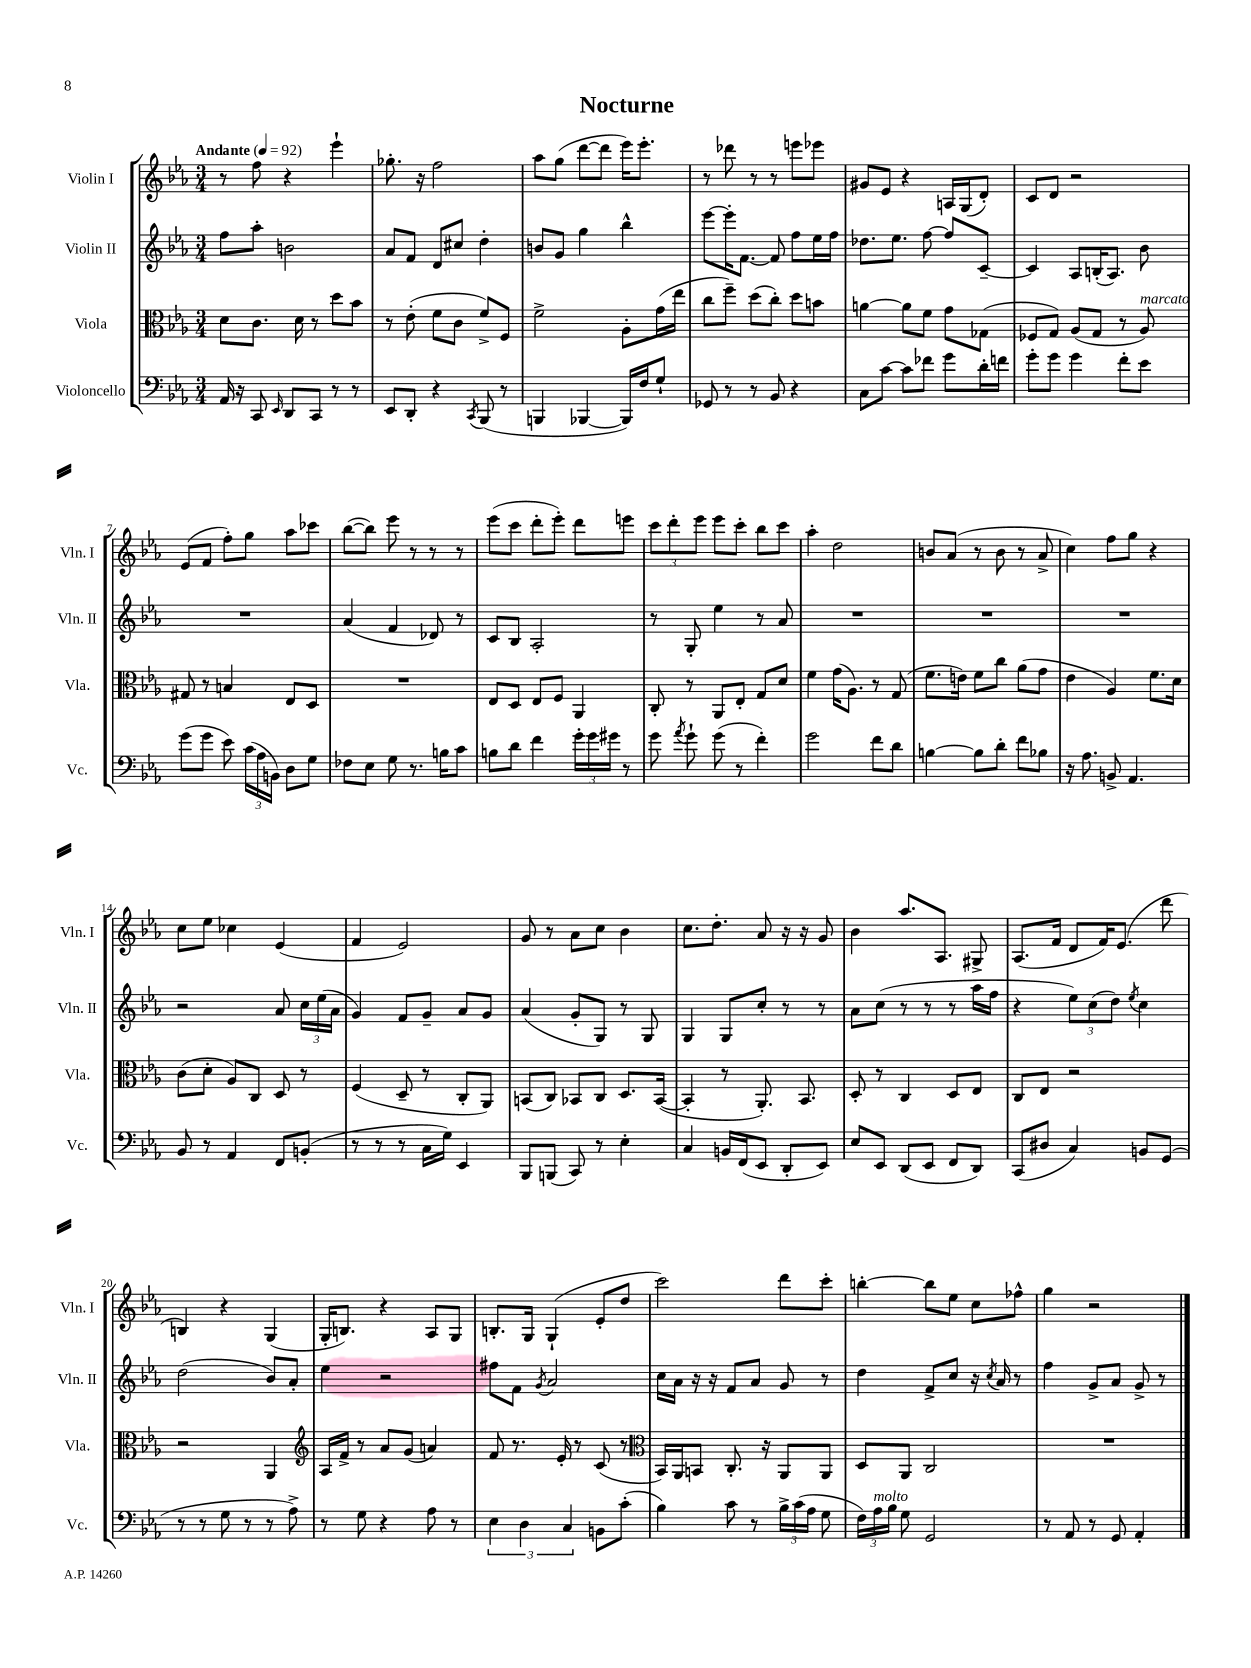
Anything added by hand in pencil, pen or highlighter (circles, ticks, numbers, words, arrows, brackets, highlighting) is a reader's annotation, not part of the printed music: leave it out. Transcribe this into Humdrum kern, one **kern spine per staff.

**kern	**kern	**kern	**kern
*staff4	*staff3	*staff2	*staff1
*clefF4	*clefC3	*clefG2	*clefG2
*k[b-e-a-]	*k[b-e-a-]	*k[b-e-a-]	*k[b-e-a-]
*M3/4	*M3/4	*M3/4	*M3/4
*MM92	*MM92	*MM92	*MM92
16AA-	8d	8ff	8r
16r	.	.	.
8CC	8.c	8aa-'	8ff
16qqEE-	.	.	.
8DD	.	2b	4r
.	16d	.	.
8CC	8r	.	.
8r	8dd	.	4eee-`
8r	8b-	.	.
=	=	=	=
8EE-	8r	8a-	8.gg-'
8DD'	(8e-'	8f	.
.	.	.	16r
4r	8f	8d	2ff
.	8c	8cc#	.
8qCC	.	.	.
(8BBB-	8f^)	4dd'	.
8r	8F	.	.
=	=	=	=
4BBB	2f^	8b	8aa-
.	.	8g	(8gg
[4BBB-	.	4gg	[8ddd
.	.	.	8ddd]
16BBB-])	8A-'	4bb-^^	16eee-)
16F	.	.	8.eee-'
8G`	(16g	.	.
.	16ee-	.	.
=	=	=	=
8GG-	8cc	[8eee-	8r
8r	8ff~)	16eee-']	8ddd-
.	.	[8.f	.
8r	(8dd	.	8r
8BB-	8cc')	8f]	8r
4r	8dd	8ff	8eee
.	8b	16ee-	8eee-
.	.	16ff	.
=	=	=	=
8C	[4a	8.dd-	8g#
[8c	.	.	8e-
.	.	8.ee-	.
8c]	8a]	.	4r
8f-	8f	[8ff	.
8g	8g	8ff]	16A
.	.	.	(16G
16d'	(8G-	[8c~	8d')
16f	.	.	.
=	=	=	=
8g'	8F-	4c]	8c
8g	8G)	.	8d
4g	(8A-	8A-	2r
.	8G	(16B'	.
.	.	8.A-)	.
8f'	8r	.	.
8e-	8A-)	8b-	.
=	=	=	=
(8g	8G#	2.r	(8e-
8g	8r	.	8f
8e-)	4B	.	8ff')
(24c	.	.	8gg
24A-	.	.	.
24BB)	.	.	.
8D	8E-	.	8aa-
8G	8D	.	8ccc-
=	=	=	=
8F-	2.r	(4a-	([8bb-
8E-	.	.	8bb-])
8G	.	4f	8eee-
8.r	.	.	8r
.	.	8d-)	8r
16B	.	.	.
8c	.	8r	8r
=	=	=	=
8B	8E-	8c	(8eee-
8d	8D	8B-	8ccc
4f	8E-	2A-'	8ddd'
.	8F	.	8eee-')
24g'	4AA-	.	8ddd
24g	.	.	.
24g#	.	.	.
8r	.	.	8eee
=	=	=	=
8g	8C'	8r	12ccc
.	.	.	12ddd'
8qa-	.	.	.
8g`	8r	8G'	.
.	.	.	12eee-
(8g	8AA-	4ee-	8eee-
8r	8E-'	.	8ccc'
4f')	8G	8r	8bb-
.	8d	8a-	8ccc
=	=	=	=
2g	4f	2.r	4aa-'
.	(16g	.	2dd
.	8.A-)	.	.
8f	8r	.	.
8d	(8G	.	.
=	=	=	=
[4B	8.f	2.r	8b
.	.	.	(8a-
.	16e)	.	.
8B]	8f	.	8r
8d'	8cc	.	8b
8f	(8a-	.	8r
8B-	8g	.	8a-^
=	=	=	=
16r	4e-	2.r	4cc)
8.A-	.	.	.
8BB^	4A-)	.	8ff
4.AA-	.	.	8gg
.	8.f	.	4r
.	16d	.	.
=	=	=	=
8BB-	(8c	2r	8cc
8r	8d'	.	8ee-
4AA-	8A-)	.	4cc-
.	8C	.	.
8FF	8D	8a-	(4e-
(8BB'	8r	24cc	.
.	.	(24ee-	.
.	.	24a-	.
=	=	=	=
8r	(4F	4g)	4f
8r	.	.	.
8r	8D~	8f	2e-)
16C	8r	8g~	.
16G)	.	.	.
4EE-	8C'	8a-	.
.	8AA-)	8g	.
=	=	=	=
8BBB-	(8BB	(4a-	8g
(8BBB	8C)	.	8r
8CC)	8BB-	8g'	8a-
8r	8C	8G)	8cc
4E-'	8.D	8r	4b-
.	.	8G	.
.	([16BB-	.	.
=	=	=	=
4C	4BB-']	4G	8.cc
.	.	.	8.dd'
16BB	8r	8G	.
(16FF	.	.	.
8EE-	8.AA-')	8cc'	8a-
8DD'	.	8r	16r
.	8.BB-	.	16r
8EE-)	.	8r	8g
=	=	=	=
8E-	8D'	8a-	4b-
8EE-	8r	(8cc	.
(8DD	4C	8r	8.aa-
8EE-	.	8r	.
.	.	.	8.A-
8FF	8D	8r	.
8DD)	8E-	16aa-	8G#^
.	.	16ff	.
=	=	=	=
(8CC	8C	4r	(8.A-
8D#	8E-	.	.
.	.	.	16f
4C)	2r	12ee-)	8d
.	.	(12cc	.
.	.	.	16f)
.	.	12dd)	.
.	.	.	(8.e-
.	.	8qee-	.
8BB	.	4cc	.
(8GG	.	.	8ddd
=	=	=	=
8r	2r	(2dd	4B)
8r	.	.	.
8G	.	.	4r
8r	.	.	.
8r	4AA-	8b-)	(4G
8A-^)	.	8a-'	.
=	=	=	=
*	*clefG2	*	*
8r	16A-	4ee-	16G'
.	16f^	.	8.B)
8G	8r	.	.
4r	8a-	2r	4r
.	(8g	.	.
8A-	4a)	.	8A-
8r	.	.	8G
=	=	=	=
6E-	8f	8ff#	8.B'
.	8.r	8f	.
6D	.	.	.
.	.	.	16G
.	.	8qg	.
.	.	2a-	(4G`
.	16e-'	.	.
6C	.	.	.
.	8r	.	.
8BB	(8c	.	8e-'
(8c'	8r	.	8dd
=	=	=	=
*	*clefC3	*	*
4B-)	16BB-)	16cc	2ccc)
.	16AA-	16a-	.
.	8BB	16r	.
.	.	16r	.
8c	8.C'	8f	.
8r	.	8a-	.
.	16r	.	.
24B-^	8AA-	8g	8ddd
(24c	.	.	.
24A-	.	.	.
8G	8AA-	8r	8ccc'
=	=	=	=
24F)	8D	4dd	[4bb'
24A-	.	.	.
24B-	.	.	.
8G	8AA-	.	.
2GG	2C	8f^	8bb]
.	.	8cc	8ee-
.	.	16r	8cc
.	.	8qcc	.
.	.	16a-	.
.	.	8r	8ff-^^
=	=	=	=
8r	2.r	4ff	4gg
8AA-	.	.	.
8r	.	8g^	2r
8GG	.	8a-	.
4AA-'	.	8g^	.
.	.	8r	.
==	==	==	==
*-	*-	*-	*-
